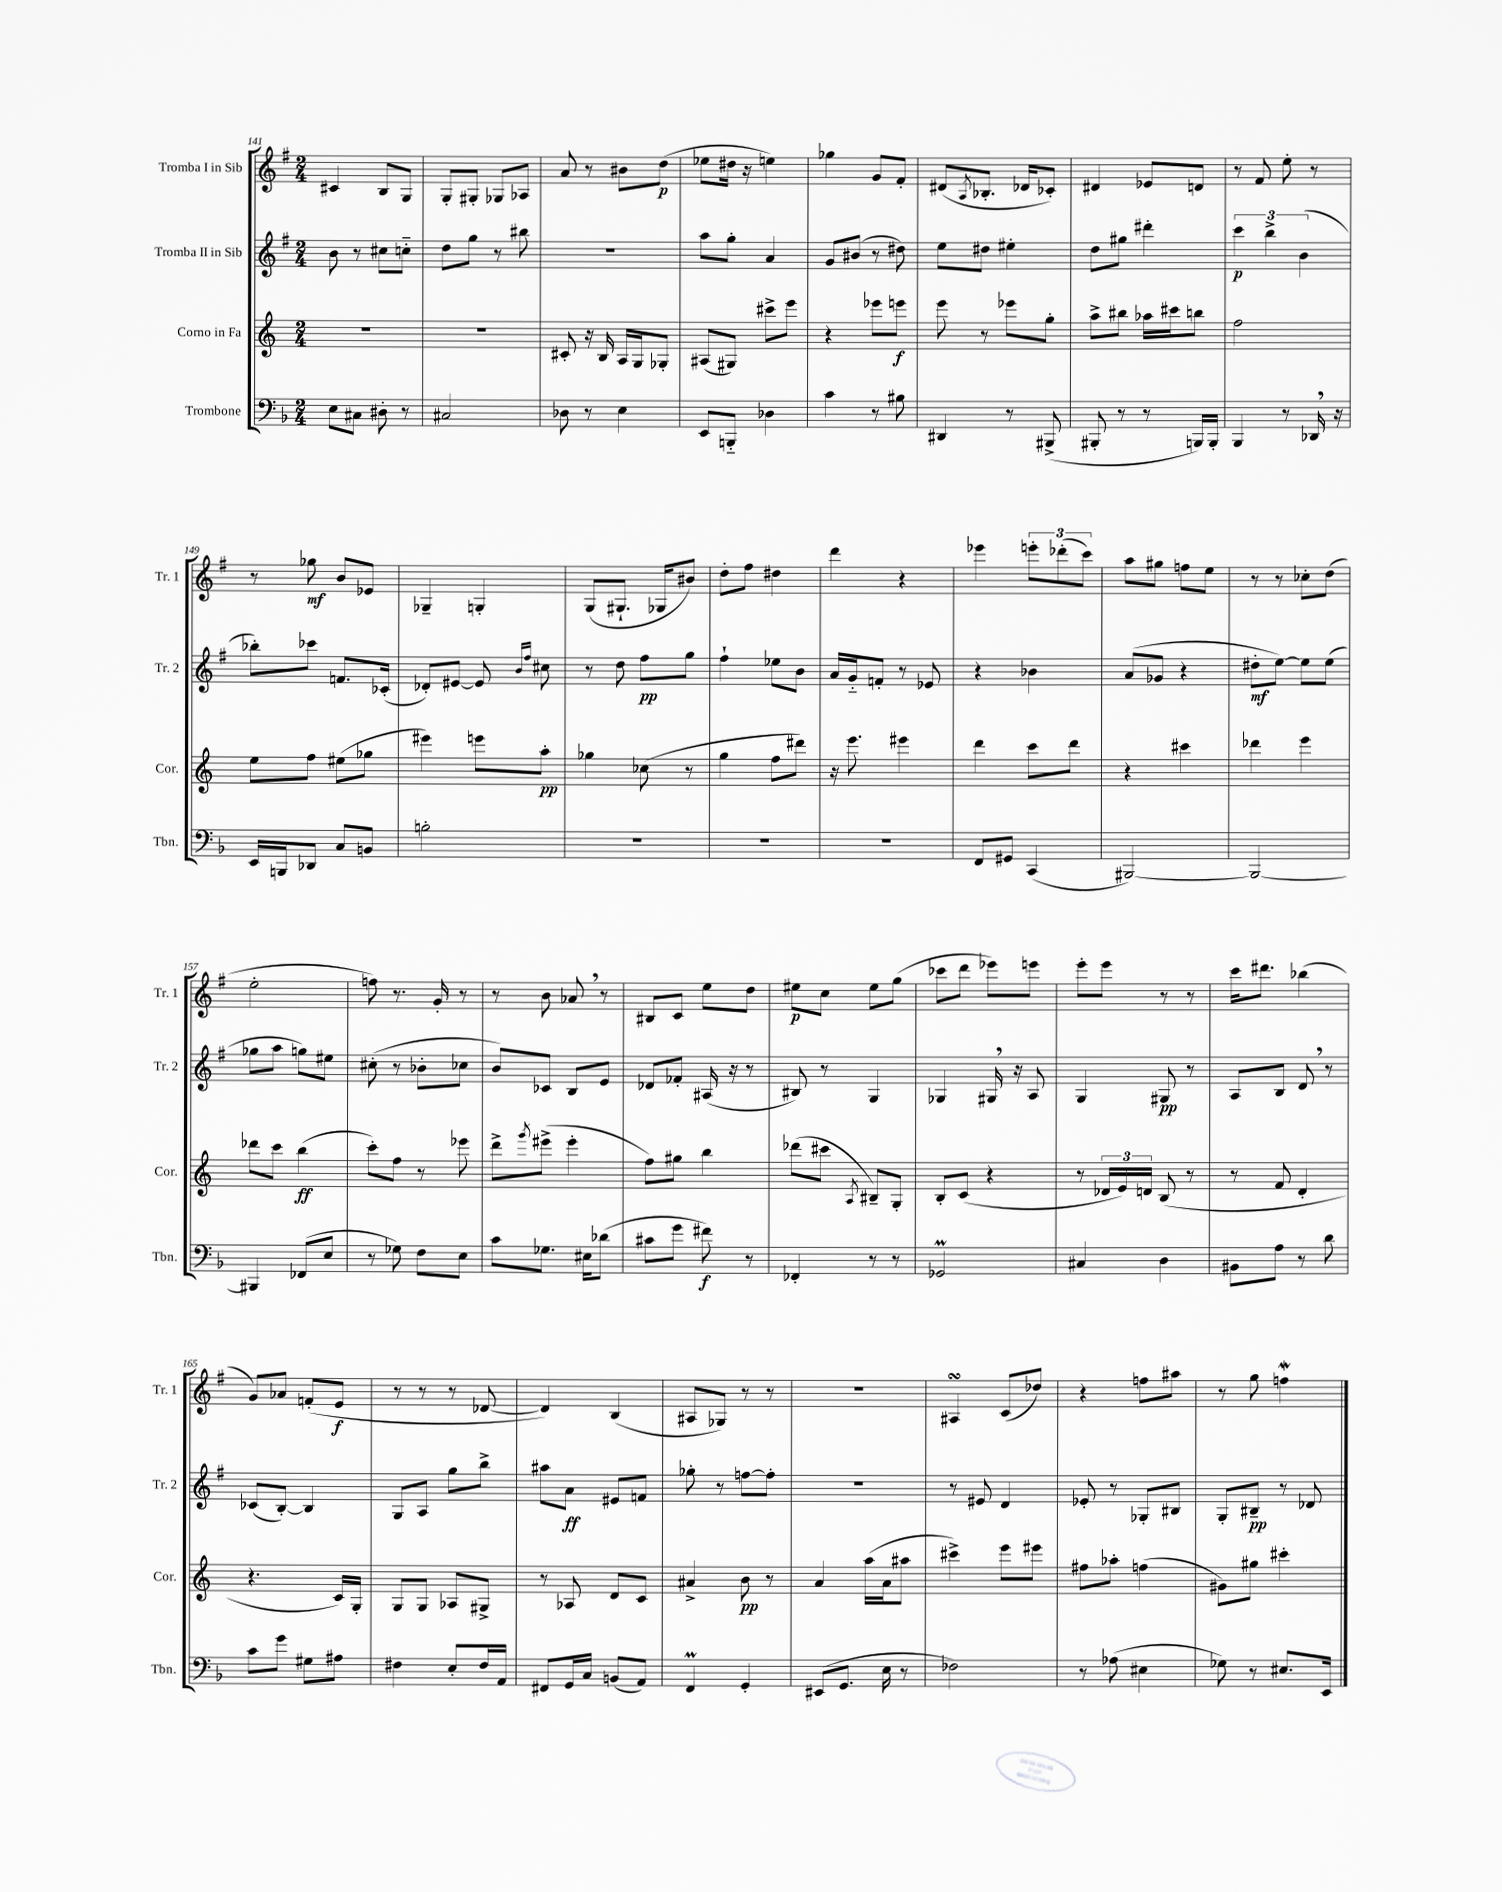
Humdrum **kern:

**kern	**dynam	**kern	**dynam	**kern	**dynam	**kern	**dynam
*part4	*part4	*part3	*part3	*part2	*part2	*part1	*part1
*staff4	*staff4	*staff3	*staff3	*staff2	*staff2	*staff1	*staff1
*I"Trombone	*	*I"Corno in Fa	*	*I"Tromba II in Sib	*	*I"Tromba I in Sib	*
*I'Tbn.	*	*I'Cor.	*	*I'Tr. 2	*	*I'Tr. 1	*
*clefF4	*	*clefG2	*	*clefG2	*	*clefG2	*
*k[b-]	*	*k[]	*	*k[f#]	*	*k[f#]	*
*M2/4	*	*M2/4	*	*M2/4	*	*M2/4	*
=141	=141	=141	=141	=141	=141	=141	=141
8E\L	.	2r	.	8b\	.	4c#X/	.
8C#X\J	.	.	.	8r	.	.	.
8D#X'\	.	.	.	8cc#X\L	.	8B/L	.
8r	.	.	.	8ccn\J	.	8G/J	.
=142	=142	=142	=142	=142	=142	=142	=142
2C#X/	.	2r	.	8dd\L	.	8G'/L	.
.	.	.	.	8gg\J	.	8G#X'/J	.
.	.	.	.	8r	.	8G-X/L	.
.	.	.	.	8bb#X\	.	8A-X/J	.
=143	=143	=143	=143	=143	=143	=143	=143
8D-X\	.	8c#X'/	.	2r	.	8a/	.
8r	.	16r	.	.	.	8r	.
.	.	16B/	.	.	.	.	.
4E\	.	16A/LL	.	.	.	8b#X\L	.
.	.	16G/J	.	.	.	.	.
.	.	8G-X'/J	.	.	.	(8dd\J	p
=144	=144	=144	=144	=144	=144	=144	=144
8EE/L	.	(8A#X/L	.	8aa\L	.	8ee-X\L	.
8BBBn/J	.	8G#X/J)	.	8gg'\J	.	16dd#X\Jk	.
.	.	.	.	.	.	16r	.
4D-X\	.	8ccc#X^\L	.	4a/	.	4een\)	.
.	.	8eee\J	.	.	.	.	.
=145	=145	=145	=145	=145	=145	=145	=145
4c\	.	4r	.	8g/L	.	4gg-X\	.
.	.	.	.	(8b#X/J	.	.	.
8r	.	8eee-X\L	.	8r	.	8g/L	.
8B#X\	.	8eeen\J	f	8dd#X\)	.	8f#'/J	.
=146	=146	=146	=146	=146	=146	=146	=146
4DD#X/	.	8eee\	.	8ee\L	.	(8d#X/L	.
.	.	.	.	.	.	8qA/	.
.	.	8r	.	8dd#X\J	.	8.B-X'/J	.
8r	.	8eee-X\L	.	4ee#X'\	.	.	.
.	.	.	.	.	.	16d-X/KL	.
(8BBB#X^/	.	8gg'\J	.	.	.	8c-X'/J)	.
=147	=147	=147	=147	=147	=147	=147	=147
8BBB#X'/	.	8aa^\L	.	8dd\L	.	4d#X/	.
8r	.	8bb#X\J	.	8gg#X\J	.	.	.
8r	.	16aa-X\LL	.	4ddd#X'\	.	8e-X/L	.
.	.	16ccc#X\J	.	.	.	.	.
16BBBn/LL)	.	8bbn\J	.	.	.	8dn/J	.
16BBB'/JJ	.	.	.	.	.	.	.
=148	=148	=148	=148	=148	=148	=148	=148
4BBB-/	.	2ff\	.	6ccc\	p	8r	.
.	.	.	.	.	.	8f#/	.
.	.	.	.	6bb^\	.	.	.
8r	.	.	.	.	.	8ee'\	.
.	.	.	.	(6b\	.	.	.
16DD-X,/	.	.	.	.	.	8r	.
16r	.	.	.	.	.	.	.
!!LO:LB:g=z
=149	=149	=149	=149	=149	=149	=149	=149
16EE/LL	.	8ee\L	.	8bb-X'\L)	.	8r	.
16BBBn/J	.	.	.	.	.	.	.
8DD-X/J	.	8ff\J	.	8ccc-X\J	.	8gg-X\	mf
8C/L	.	(8ee#X\L	.	8.fn/L	.	8b/L	.
8BBn/J	.	8gg-X\J	.	.	.	8e-X/J	.
.	.	.	.	(16c-X'/Jk	.	.	.
=150	=150	=150	=150	=150	=150	=150	=150
2Bn'\	.	4eee#X\)	.	8d-X'/L)	.	4G-X~/	.
.	.	.	.	[8e#X/J	.	.	.
.	.	8eeen\L	.	8e#/]	.	4Gn'/	.
.	.	.	.	16qqb/LL	.	.	.
.	.	.	.	16qqff#/JJ	.	.	.
.	.	8aa'\J	pp	8cc#X\	.	.	.
=151	=151	=151	=151	=151	=151	=151	=151
2r	.	4gg-X\	.	8r	.	(8G/L	.
.	.	.	.	8dd\	.	8.G#X`/J	.
.	.	(8cc-X\	.	8ff#\L	pp	.	.
.	.	.	.	.	.	16G-X/KL	.
.	.	8r	.	8gg\J	.	8b#X/J)	.
=152	=152	=152	=152	=152	=152	=152	=152
2r	.	4gg\	.	4ff#`\	.	8dd'\L	.
.	.	.	.	.	.	8ff#\J	.
.	.	8ff\L	.	8ee-X\L	.	4dd#X\	.
.	.	8ddd#X\J)	.	8b\J	.	.	.
=153	=153	=153	=153	=153	=153	=153	=153
2r	.	16r	.	16a/LL	.	4ddd\	.
.	.	8.eee\	.	16g/J	.	.	.
.	.	.	.	8fn'/J	.	.	.
.	.	4eee#X\	.	8r	.	4r	.
.	.	.	.	8e-X/	.	.	.
=154	=154	=154	=154	=154	=154	=154	=154
8FF/L	.	4ddd\	.	4r	.	4eee-X\	.
8GG#X/J	.	.	.	.	.	.	.
(4CC/	.	8ccc\L	.	4b-X\	.	12eeen'\L	.
.	.	.	.	.	.	(12ddd-X'\	.
.	.	8ddd\J	.	.	.	.	.
.	.	.	.	.	.	12ccc\J)	.
=155	=155	=155	=155	=155	=155	=155	=155
[2BBB#X/)	.	4r	.	(8a/L	.	8aa\L	.
.	.	.	.	8g-X/J	.	8gg#X\J	.
.	.	4ccc#X\	.	4r	.	8ffn\L	.
.	.	.	.	.	.	8ee\J	.
=156	=156	=156	=156	=156	=156	=156	=156
2BBB#/_	.	4ddd-X\	.	8dd#X'\L	mf	8r	.
.	.	.	.	[8ee\J)	.	8r	.
.	.	4eee\	.	8ee\L]	.	8cc-X'\L	.
.	.	.	.	(8ee\J	.	(8dd\J	.
!!LO:LB:g=z
=157	=157	=157	=157	=157	=157	=157	=157
4BBB#X/]	.	8ddd-X\L	.	8gg-X\L	.	2ee'\	.
.	.	8ccc\J	.	8aa\J	.	.	.
(8FF-X/L	.	(4bb\	ff	8ggn\L)	.	.	.
8E/J	.	.	.	8ee#X\J	.	.	.
=158	=158	=158	=158	=158	=158	=158	=158
8r	.	8ccc'\L)	.	(8cc#X'\	.	8ffn\)	.
8G-X\)	.	8ff\J	.	8r	.	8.r	.
8F\L	.	8r	.	8b-X'\L	.	.	.
.	.	.	.	.	.	16g'/	.
8E\J	.	8eee-X\	.	8cc-X\J	.	8r	.
=159	=159	=159	=159	=159	=159	=159	=159
8c\L	.	8ddd^\L	.	8b/L)	.	8r	.
.	.	8qggg/	.	.	.	.	.
8.G-X\J	.	(8eee#X^\J	.	8c-X/J	.	8b\	.
.	.	4eee#'\	.	8B/L	.	8a-X,/	.
16E#X\KL	.	.	.	.	.	.	.
(8d-X\J	.	.	.	8e/J	.	8r	.
=160	=160	=160	=160	=160	=160	=160	=160
8c#X\L	.	8ff\L)	.	8d-X/L	.	8B#X/L	.
8g\J	.	8gg#X\J	.	8f-X'/J	.	8c/J	.
8f#X\)	f	4bb\	.	(16A#X/	.	8ee\L	.
.	.	.	.	16r	.	.	.
8r	.	.	.	8r	.	8dd\J	.
=161	=161	=161	=161	=161	=161	=161	=161
4FF-X'/	.	(8ddd-X\L	.	8B#X/)	.	8ee#X\L	p
.	.	8ccc#X\J	.	8r	.	8cc\J	.
.	.	8qA/	.	.	.	.	.
8r	.	8B#X~/L)	.	4G/	.	8ee#\L	.
8r	.	8G'/J	.	.	.	(8gg\J	.
=162	=162	=162	=162	=162	=162	=162	=162
2GG-XM/	.	8B'/L	.	4G-X/	.	8ccc-X\L	.
.	.	(8c/J	.	.	.	8ddd\J	.
.	.	4r	.	16G#X,/	.	8eee-X\L)	.
.	.	.	.	16r	.	.	.
.	.	.	.	8A/	.	8eeen\J	.
=163	=163	=163	=163	=163	=163	=163	=163
4C#X/	.	8r	.	4G/	.	8eee'\L	.
.	.	24d-X/LL	.	.	.	8eee\J	.
.	.	24e/)	.	.	.	.	.
.	.	24dn/JJ	.	.	.	.	.
4D\	.	(8B/	.	8G#X/	pp	8r	.
.	.	8r	.	8r	.	8r	.
=164	=164	=164	=164	=164	=164	=164	=164
8BB#X\L	.	8r	.	8A/L	.	16ccc\KL	.
.	.	.	.	.	.	8.ddd#X\J	.
8A\J	.	8f/	.	8B/J	.	.	.
8r	.	4d'/	.	8d,/	.	(4bb-X\	.
8d\	.	.	.	8r	.	.	.
!!LO:LB:g=z
=165	=165	=165	=165	=165	=165	=165	=165
8c\L	.	4.r	.	(8c-X/L	.	8g/L)	.
8g\J	.	.	.	[8B'/J)	.	8a-X/J	.
8G#X\L	.	.	.	4B/]	.	(8fn'/L	.
8A#X\J	.	16c/LL)	.	.	.	8e/J	f
.	.	16G'/JJ	.	.	.	.	.
=166	=166	=166	=166	=166	=166	=166	=166
4F#X\	.	8G/L	.	8G/L	.	8r	.
.	.	8G/J	.	8A/J	.	8r	.
8E'/L	.	8A-X/L	.	8gg\L	.	8r	.
16F#/L	.	8G#X^/J	.	8bb^\J	.	[8d-X/	.
16AA/JJ	.	.	.	.	.	.	.
=167	=167	=167	=167	=167	=167	=167	=167
8FF#X/L	.	8r	.	8aa#X\L	.	4d-/])	.
16GG/L	.	8A-X/	.	8a\J	ff	.	.
16C/JJ	.	.	.	.	.	.	.
(8BBn/L	.	8d/L	.	8e#X/L	.	(4B/	.
8AA/J)	.	8c/J	.	8fn/J	.	.	.
=168	=168	=168	=168	=168	=168	=168	=168
4FFM/	.	4a#X^/	.	8gg-X'\	.	8A#X/L	.
.	.	.	.	8r	.	8G-X/J)	.
4GG'/	.	8b\	pp	[8ffn\L	.	8r	.
.	.	8r	.	8ff'\J]	.	8r	.
=169	=169	=169	=169	=169	=169	=169	=169
(8EE#X/L	.	4a/	.	2r	.	2r	.
8.GG/J	.	.	.	.	.	.	.
.	.	(16aa\LL	.	.	.	.	.
16E\	.	16a\J	.	.	.	.	.
8r	.	8aa#X\J	.	.	.	.	.
=170	=170	=170	=170	=170	=170	=170	=170
2F-X\)	.	4ccc#X^\)	.	8r	.	4A#XsSsS/	.
.	.	.	.	8e#X/	.	.	.
.	.	8eee\L	.	4d/	.	(8c/L	.
.	.	8eee#X\J	.	.	.	8dd-X/J)	.
=171	=171	=171	=171	=171	=171	=171	=171
8r	.	8ff#X\L	.	8e-X'/	.	4r	.
(8A-X\	.	8aa-X'\J	.	8r	.	.	.
4E#X\	.	(4ffn\	.	8G-X'/L	.	8ffn\L	.
.	.	.	.	8B#X/J	.	8aa#X\J	.
=172	=172	=172	=172	=172	=172	=172	=172
8G-X\)	.	8g#X\L)	.	8G'/L	.	8r	.
8r	.	8gg#X\J	.	8B#X~/J	pp	8gg\	.
8.E#X/L	.	4ccc#X'\	.	8r	.	4ffnw\	.
.	.	.	.	8d-X/	.	.	.
16EE/Jk	.	.	.	.	.	.	.
==	==	==	==	==	==	==	==
*-	*-	*-	*-	*-	*-	*-	*-
